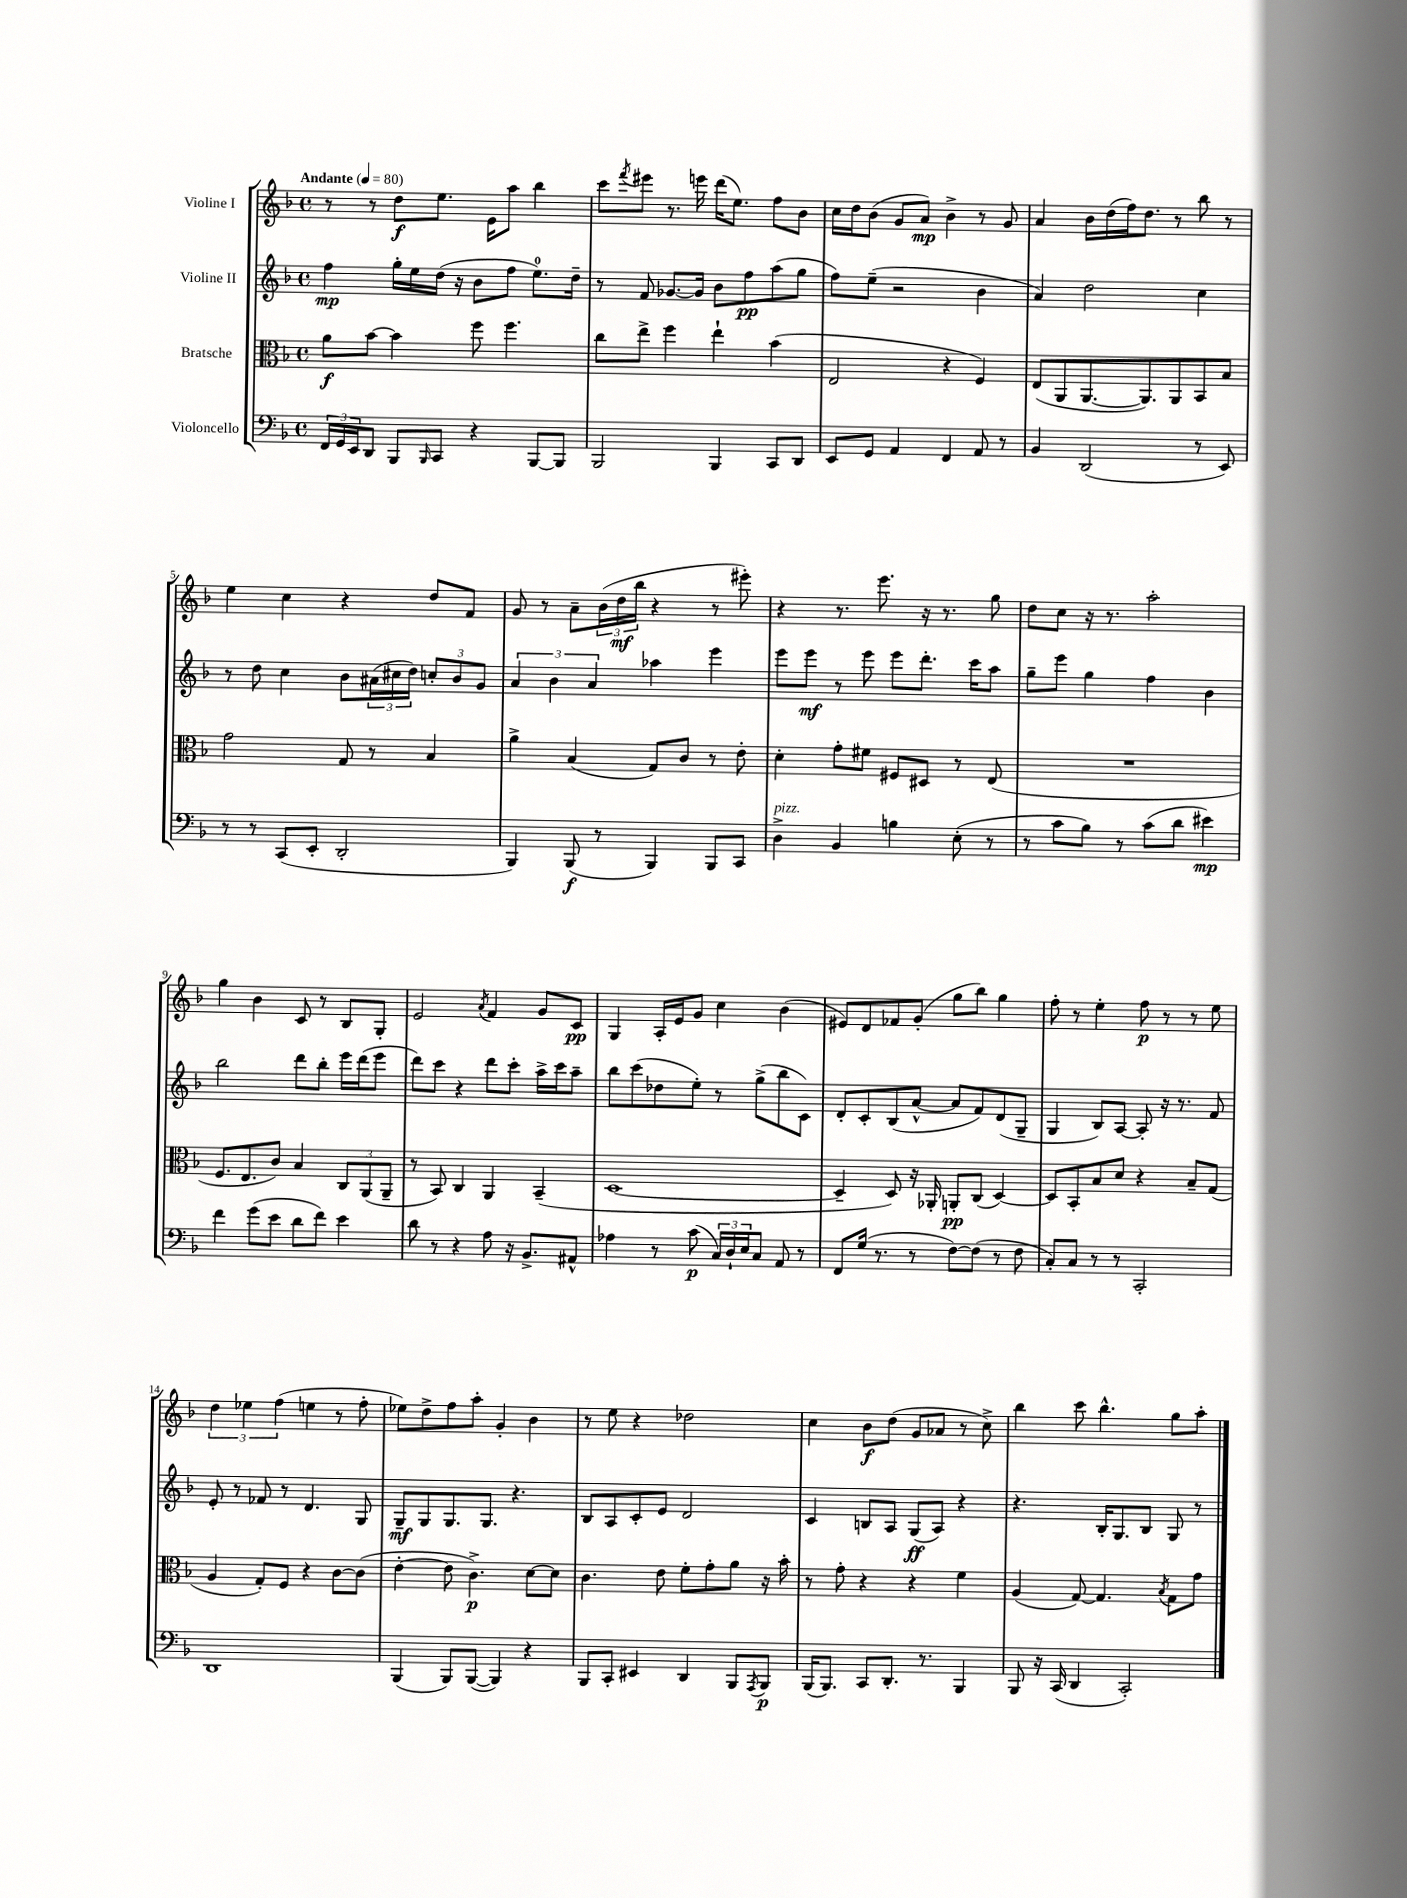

**kern	**kern	**kern	**kern
*staff4	*staff3	*staff2	*staff1
*clefF4	*clefC3	*clefG2	*clefG2
*k[b-]	*k[b-]	*k[b-]	*k[b-]
*M4/4	*M4/4	*M4/4	*M4/4
*met(c)	*met(c)	*met(c)	*met(c)
*MM80	*MM80	*MM80	*MM80
24FF	8a	4ff	8r
24GG	.	.	.
24EE	.	.	.
8DD	[8b-	.	8r
8BBB-	4b-]	16gg'	8dd
.	.	16ee	.
16qqBBB-	.	.	.
8CC	.	(16dd	8.ee
.	.	16r	.
4r	8ff	8b-	.
.	.	.	16e
.	4.ff	8ff	8aa
[8BBB-	.	8.ee)	4bb-
8BBB-]	.	.	.
.	.	16dd~	.
=	=	=	=
2BBB-	8cc	8r	8ccc
.	.	.	8qfff
.	8ee^	8f	8eee#
.	4ff	[8.g-	8.r
.	.	16g-]	16eee
4BBB-	4ee`	8b-	(16ddd
.	.	.	8.ee)
.	.	8ff	.
8CC	(4b-	(8aa	8ff
8DD	.	8gg	8b-
=	=	=	=
8EE	2E	8ff)	16cc
.	.	.	16dd
8GG	.	(8ee~	(8b-
4AA	.	2r	8g
.	.	.	8a)
4FF	4r	.	4b-^
8AA	4F)	4b-	8r
8r	.	.	8g
=	=	=	=
4BB-	(8E	4a)	4a
.	8AA	.	.
(2DD	[8.AA	2dd	16b-
.	.	.	(16dd
.	.	.	16ff)
.	8.AA])	.	8.dd
.	8AA	.	8r
8r	8BB-	4cc	8bb-
8EE)	8B-	.	8r
=	=	=	=
8r	2g	8r	4ee
8r	.	8dd	.
(8CC	.	4cc	4cc
8EE'	.	.	.
2DD'	8G	8b-	4r
.	8r	(24a#	.
.	.	24cc#	.
.	.	24dd)	.
.	4B-	12cc'	8dd
.	.	12b-	.
.	.	.	8f
.	.	12g	.
=	=	=	=
4BBB-)	4a^	6a	8g
.	.	.	8r
.	.	6b-	.
(8BBB-	(4B-	.	8a~
.	.	6a	.
8r	.	.	(24b-
.	.	.	24dd
.	.	.	24bb-
4BBB-)	8G)	4aa-	4r
.	8c	.	.
8BBB-	8r	4eee	8r
8CC	8e'	.	8eee#')
=	=	=	=
4D^	4d'	8eee	4r
.	.	8eee	.
4BB-	8g'	8r	8.r
.	8f#	8eee	.
.	.	.	8.eee
4B	8F#	8eee	.
.	8D#	8.ddd'	16r
.	.	.	8.r
(8E'	8r	.	.
.	.	16ccc	.
8r	(8E	8aa	8gg
=	=	=	=
8r	1r	8gg~	8dd
8c	.	8eee	8cc
8B-)	.	4gg	16r
.	.	.	8.r
8r	.	.	.
(8c	.	4ff	2aa'
8d	.	.	.
4e#)	.	4b-	.
=	=	=	=
4f	8.F	2bb-	4gg
.	8.E	.	.
(8g	.	.	4b-
8e	8c)	.	.
8d	4B-	8ddd	8c
8f)	.	8bb-'	8r
4e	12C	16eee	8B-
.	.	(16ddd	.
.	(12AA	.	.
.	.	8eee	8G'
.	12AA~	.	.
=	=	=	=
8d	8r	8ddd)	2e
8r	8BB-)	8ccc	.
4r	4C	4r	.
.	.	.	8qa
8A	4AA	8ddd	4f
16r	.	8ccc'	.
8.BB-^	.	.	.
.	(4BB-~	16aa^	8g
.	.	16ccc	.
8AA#^^	.	8aa~	8c
=	=	=	=
4A-	[1D	8bb-	4G
.	.	(8ccc	.
8r	.	8dd-	16A'
.	.	.	16e
(8c	.	8ee')	8g
24C)	.	8r	4cc
24D`	.	.	.
24E	.	.	.
8C	.	(8gg^	.
8AA	.	8bb-	(4b-
8r	.	8c)	.
=	=	=	=
8FF	4D~]	8d'	8e#)
(16G	.	8c'	8d
8.r	.	.	.
.	8D)	(8B-	8f-
8r	16r	[8a^^	(8g'
.	16AA-'	.	.
[8F)	8AA'	8a]	8gg
(8F]	(8C	8f)	8bb-)
8r	[4D)	(8d	4gg
8F	.	8G~	.
=	=	=	=
8C')	8D]	4G	8ff'
8C	8BB-'	.	8r
8r	8B-	8B-)	4ee'
8r	8d	[8A	.
2CC'	4r	8A']	8ff
.	.	16r	8r
.	.	8.r	.
.	8B-~	.	8r
.	(8G	8f	8ee
=	=	=	=
1DD	4A	8e'	6dd
.	.	8r	.
.	.	.	6ee-
.	8G')	8f-	.
.	.	.	(6ff
.	8F	8r	.
.	4r	4.d	4ee
.	[8c	.	8r
.	(8c]	8G	8ff'
=	=	=	=
(4BBB-	[4e'	8G~	8ee-)
.	.	8G	8dd^
8BBB-)	8e]	8.G	8ff
([8BBB-	4.c^)	.	8aa'
.	.	8.G	.
4BBB-])	.	.	4g'
.	.	4.r	.
4r	[8d	.	4b-
.	8d]	.	.
=	=	=	=
8BBB-	4.c	8B-	8r
8CC'	.	8A	8ee
4EE#	.	8c'	4r
.	8e	8e	.
4DD	8f'	2d	2dd-
.	8g'	.	.
8BBB-	8a	.	.
8qAAA	.	.	.
8BBB-	16r	.	.
.	16b-'	.	.
=	=	=	=
(16BBB-	8r	4c	4cc
8.BBB-)	.	.	.
.	8g'	.	.
8CC	4r	8B	8b-
8.DD'	.	8A	(8dd
.	4r	(8G	8g
8.r	.	.	.
.	.	8A)	8a-
4BBB-	4f	4r	8r
.	.	.	8cc^)
=	=	=	=
8BBB-	(4A	4.r	4bb-
16r	.	.	.
(16CC	.	.	.
4DD	[8G)	.	8ccc
.	4.G]	16B-'	4.bb-^^
.	.	8.G	.
2CC')	.	.	.
.	.	8B-	.
.	8qB-	.	.
.	8G	8G	8gg
.	8g	8r	8aa'
==	==	==	==
*-	*-	*-	*-
